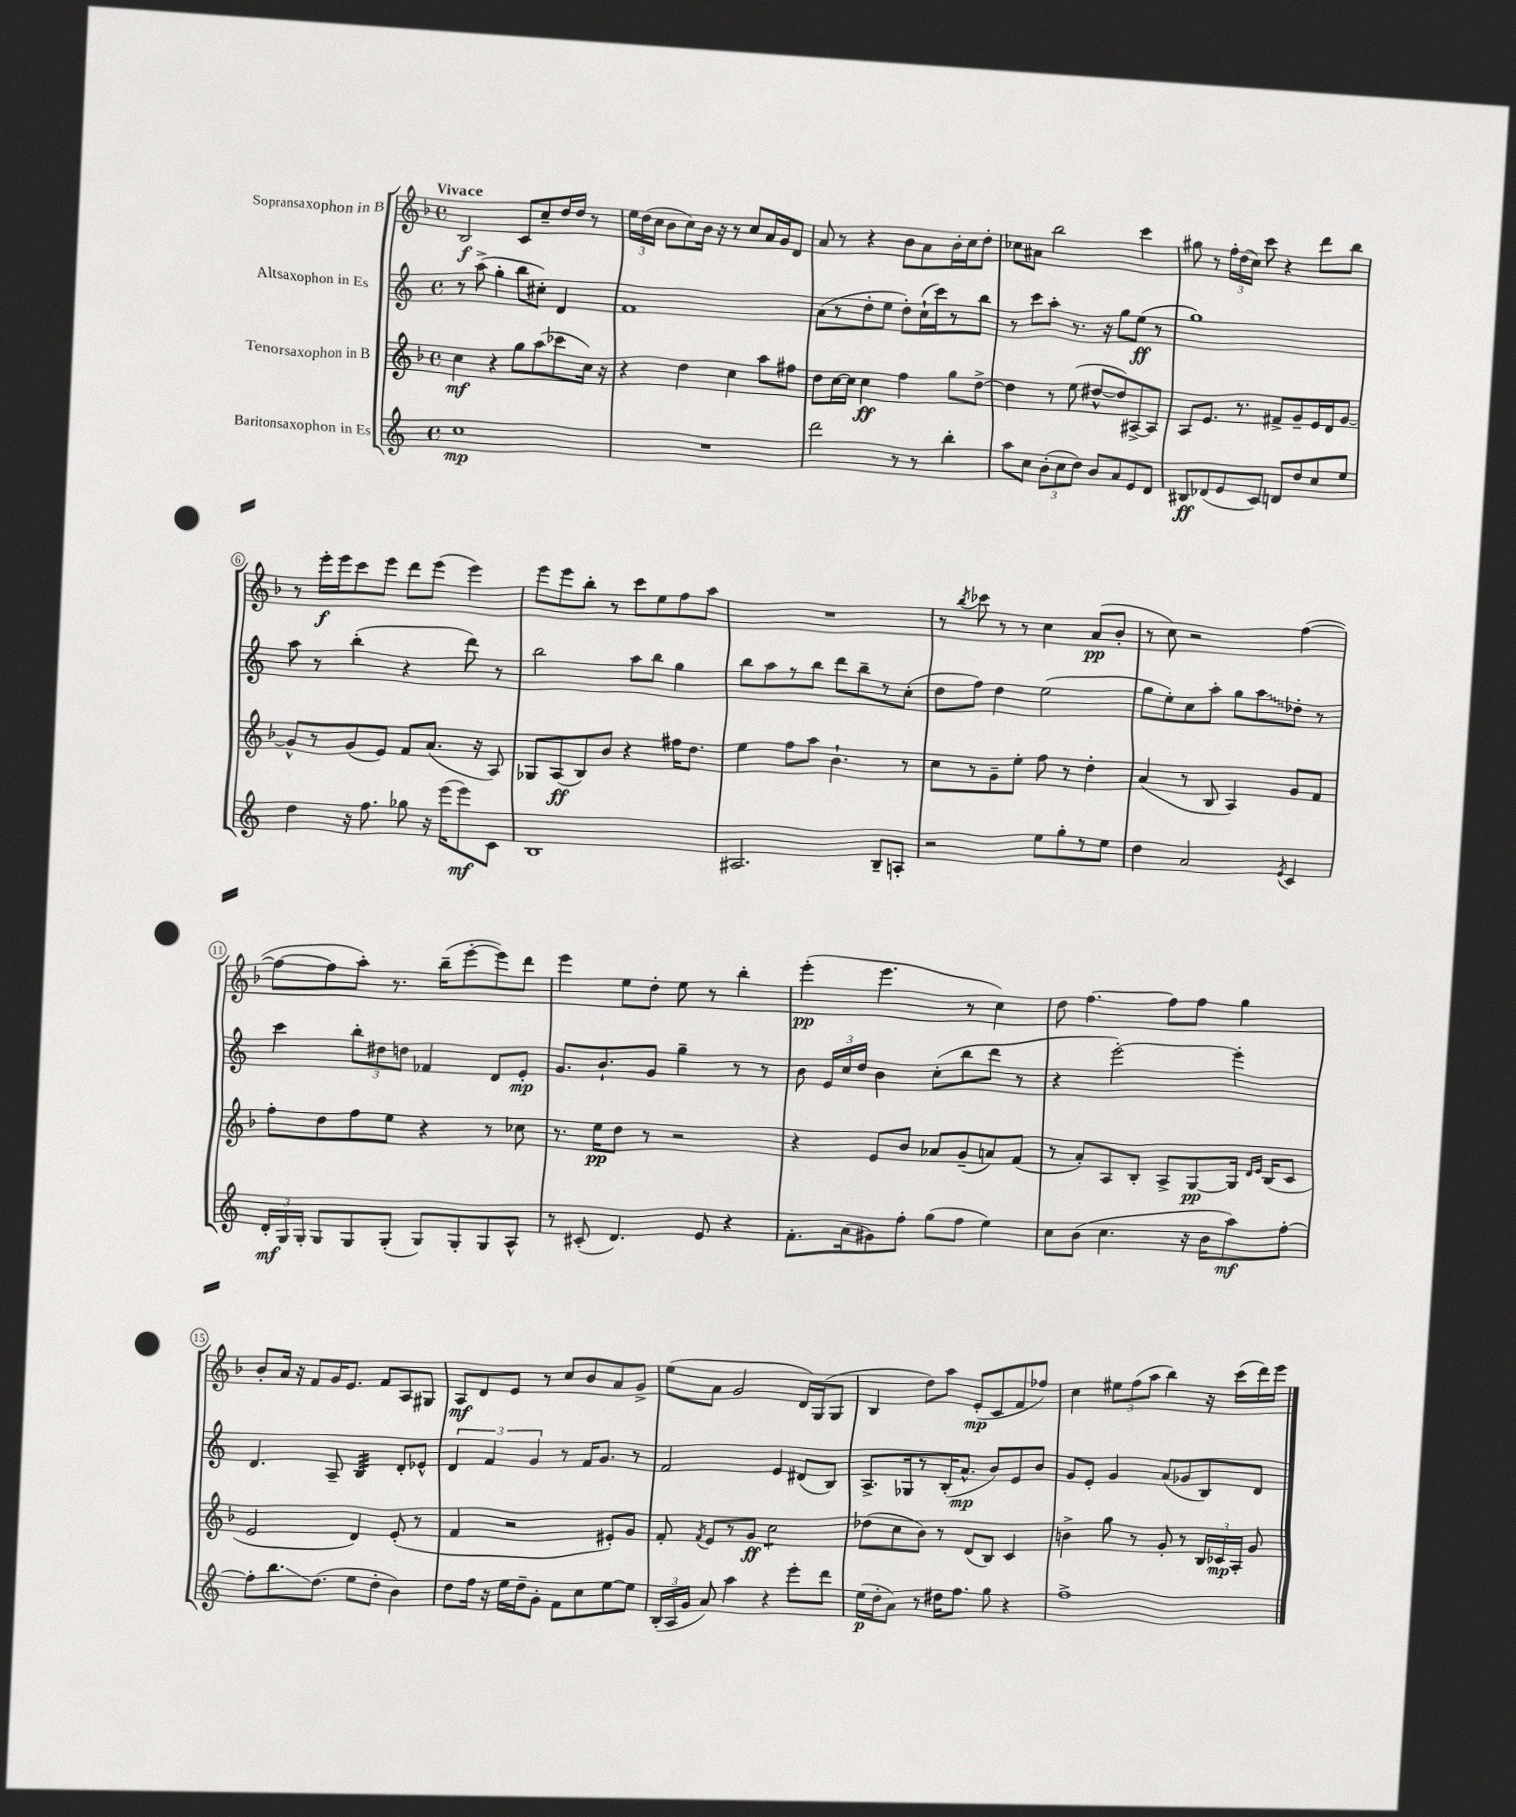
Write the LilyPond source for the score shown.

<<
\new StaffGroup <<
\new Staff = "s0" \with { instrumentName = "Sopransaxophon in B" } {
    \clef treble \key f \major \defaultTimeSignature \time 4/4 \tempo "Vivace"
    \autoBeamOff bes2\f c'8[ c''8-- d''16 d''16] r8 |
    \tuplet 3/2 { e''16[ d''16( c''16] } bes'8[ c''8) bes'16] r16 r8 c''8[ a'16 g'16 d'8] |
    a'8 r8 r4 bes'8[ a'8 bes'16-. c''16 d''8]-. |
    ces''8[ ais'8] bes''2 c'''4 |
    gis''8 r8 \tuplet 3/2 { f''16[-. d''16( c''16]) } c'''8 r4 d'''8[ bes''8] |
    r8 e'''16[-.\f e'''16 c'''8 e'''8] d'''8[ e'''8]( e'''4) |
    e'''8[ e'''8 bes''8]-. r8 c'''8[ e''8 f''8 a''8] |
    R1 |
    r8 \acciaccatura { bes''8 } ces'''8 r8 r8 c''4 a'8[\pp( bes'8]-. |
    r8 c''8) r2 f''4~( |
    f''8[~ f''8 a''8]-.) r8. bes''16[--( e'''8~-. e'''8) d'''8] |
    e'''4 e''8[ d''8]-. e''8 r8 bes''4-. |
    e'''4-.\pp( e'''4. r8 c''4) |
    d''8 f''4.~ f''8[ f''8] g''4 |
    bes'8[-. a'16] r16 f'8[ g'16 e'8.] f'8[ a8 gis8] |
    a8[\mf d'8 e'8] r8 c''8[ bes'8 a'8 g'8]-> |
    e''8[( a'8] g'2 d'16[) g16( g8] |
    bes4 d''8[) a''8] e'8[-.\mp( c'8 f'8 fes''8]) |
    c''4 \tuplet 3/2 { eis''8[ f''8( a''8] } bes''4) r16 c'''16[( d'''16) e'''16] \bar "|." |
}
\new Staff = "s1" \with { instrumentName = "Altsaxophon in Es" } {
    \clef treble \key c \major \defaultTimeSignature \time 4/4
    \autoBeamOff r8 a''8->( g''4-. b''8[ cis''8]-.) d'4 |
    f'1 |
    a'8[( r8 d''8-. e''8] d''8[-.) c''16-!( c'''16) r8 b''8] |
    r8 c'''8[ a''8]-. r8. r16 g''8[ e''8]\ff( r8 |
    g''1) |
    a''8 r8 b''4-.( r4 d'''8) r8 |
    b''2 a''8[ b''8] g''4 |
    b''8[ a''8 r8 b''8] d'''8[ b''8-- r8 c''8]-.( |
    d''8[ f''8]) d''4 e''2( |
    g''8[ e''8-.) c''8 a''8]-. g''8[ \once \override Glissando.style = #'zigzag a''8\glissando des''8]-. r8 |
    c'''4 \tuplet 3/2 { b''8[-. dis''8 d''8] } fes'4 d'8[ e'8]-.\mp |
    g'8.[ b'8.-! g'8] g''4-- r8 r8 |
    b'8 \tuplet 3/2 { e'16[ c''16 d''16] } b'4 c''8[-.( b''8 d'''8] r8 |
    r4 e'''2~-.) e'''4-. |
    d'4. a8-- b4:32 d'8[-. ees'8]-^ |
    \tuplet 3/2 { d'4 f'4 g'4 } r8 f'16[ g'8.] r8 |
    f'2 e'4 dis'8[( b8]) |
    a8.[-> ges16 r8 b16-.( a'8.]-^\mp b'8[) e'8 b'8] |
    g'8[ e'8]-. g'4 a'8[( ges'8 b8) d'8] \bar "|." |
}
\new Staff = "s2" \with { instrumentName = "Tenorsaxophon in B" } {
    \clef treble \key f \major \defaultTimeSignature \time 4/4
    \autoBeamOff c''4\mf r4 g''8[ a''8( ces'''8 c''16]) r16 |
    r4 d''4 c''4 a''8[ fis''8] |
    d''8[ c''16~ c''16] c''4\ff f''4 g''8[ d''8]~-> |
    d''4 r8 e''8( dis''8[~-^ dis''8) ais8~-> ais8] |
    a8[ e'8.] r8. fis'8[-> g'8-- e'16 d'16 g'8]~ |
    g'8[-^ r8 g'8( e'8]) f'8[ a'8.]( r16 a8) |
    ges8[ a8\ff( bes8) bes'8] r4 fis''16[ d''8.] |
    e''4 f''8[ a''8] bes'4.-! r8 |
    c''8[ r8 g'8-- e''8]-. f''8 r8 d''4-. |
    a'4( r8 bes8 a4) g'8[ f'8] |
    f''8[-. d''8 f''8 e''8] r4 r8 ces''8 |
    r8. e''16[\pp d''8] r8 r2 |
    r4 e'8[ bes'8] aes'8[ g'8--( a'8) f'8]( |
    r8 a'8[-.) a8 bes8]-. a8[-> g8~\pp g16] \grace { d'16[ e'16] } bes16[( c'8] |
    e'2 d'4) e'8-.( r8 |
    f'4 r2 eis'8[-.) g'8] |
    f'8-. \acciaccatura { f'8 } e'8[ r8 g'8]\ff c''2:8 |
    des''8[( c''8 bes'8]) r8 d'8[( bes8]) c'4 |
    b'4-> g''8 r8 g'8-. r8 \tuplet 3/2 { bes16[ ces'16\mp a16]-. } g'8 \bar "|." |
}
\new Staff = "s3" \with { instrumentName = "Baritonsaxophon in Es" } {
    \clef treble \key c \major \defaultTimeSignature \time 4/4
    \autoBeamOff c''1\mp |
    R1 |
    d'''2 r8 r8 b''4-. |
    a''8[ c''8] \tuplet 3/2 { b'8[-.( c''8 d''8]) } b'8[ a'8 e'8 d'8] |
    bis8[\ff des'8( e'8 c'8]) d'8[ d''8 c''8 e''8] |
    d''4 r16 f''8. ges''8 r16 e'''16[( e'''8\mf) c'8] |
    b1 |
    ais2. b8[-- a8]-. |
    r2 e''8[ g''8-. r8 e''8] |
    d''4 a'2 \acciaccatura { e'8 } c'4 |
    \tuplet 3/2 { d'16[-.\mf g16 g16]-. } g8[ g8 g8]-.( g8[) g8-. g8 a8]-^ |
    r8 cis'8-.( d'4.) e'8 r4 |
    f'8.[-. a'16( gis'8) f''8]-. g''8[( f''8] e''4) |
    c''8[ b'8]( c''4. r16 b'16[ a''8\mf) f''8]~-. |
    f''8[-. b''8.\glissando d''8.]( e''8[ d''8]-. b'4) |
    d''8[ f''16] r16 e''16[ d''16-- g'8]-. f'8[ c''8 e''8~ e''8] |
    \tuplet 3/2 { b16[-.( a16 g'16] } a'8) a''4 r4 e'''8[-. d'''8] |
    e''16[\p( d''16-. a'8]) r8 dis''16[ f''8.] g''8 r4 |
    f''1-> \bar "|." |
}
>>
>>
\layout { \context { \Score \override BarNumber.stencil = #(make-stencil-circler 0.1 0.3 ly:text-interface::print) } }
